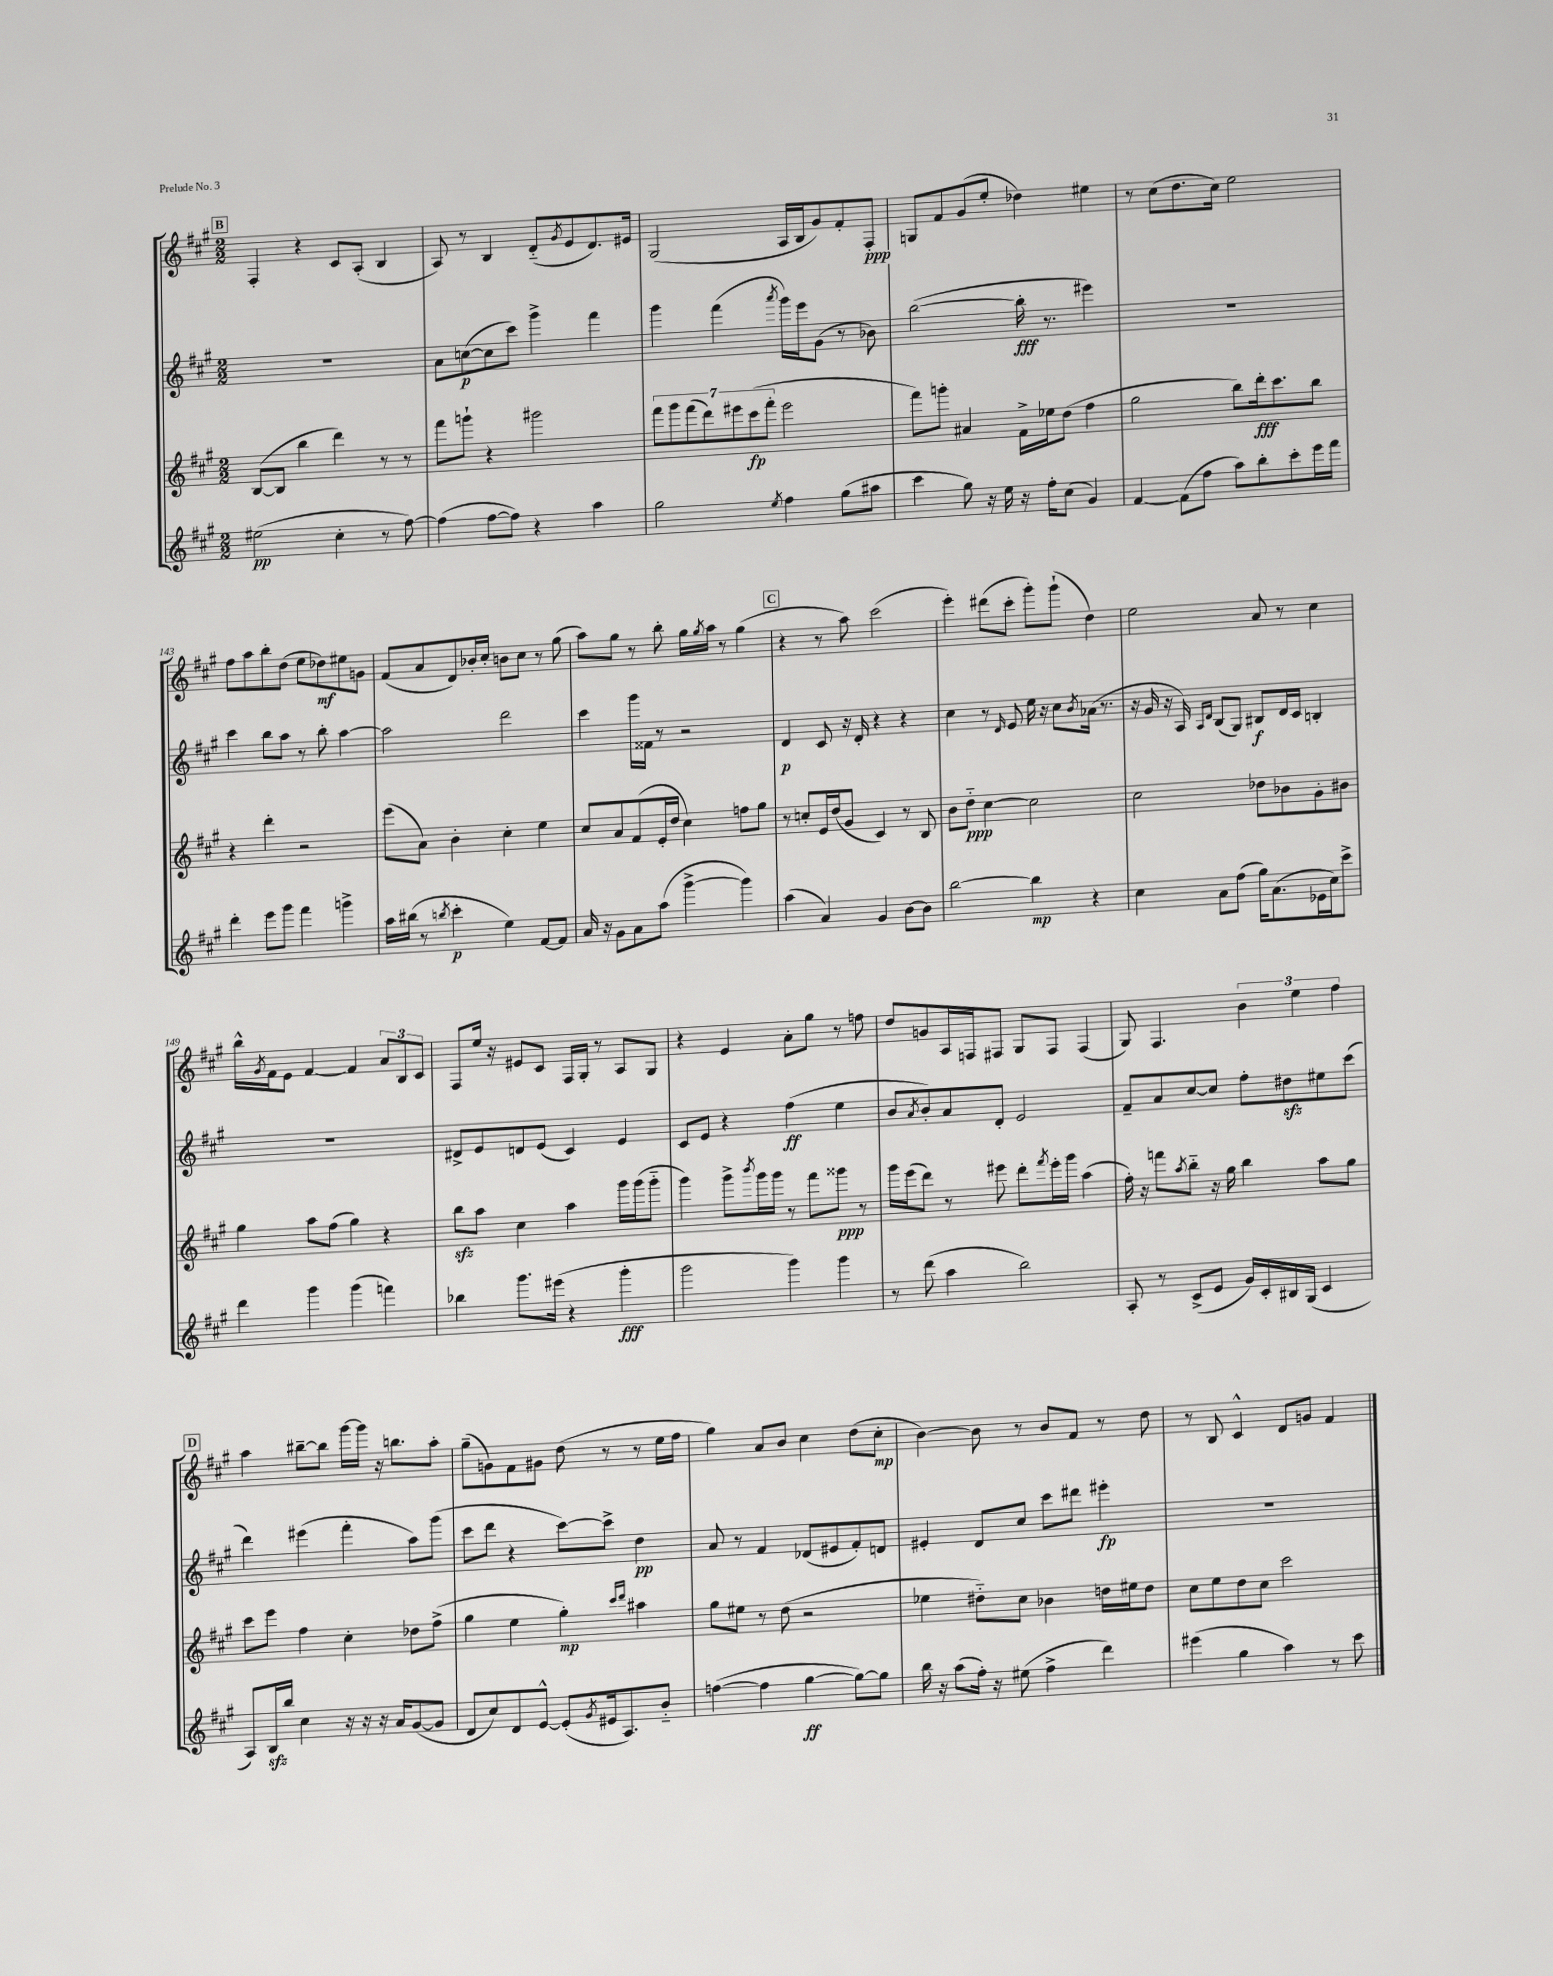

**kern	**kern	**kern	**kern
*staff4	*staff3	*staff2	*staff1
*clefG2	*clefG2	*clefG2	*clefG2
*k[f#c#g#]	*k[f#c#g#]	*k[f#c#g#]	*k[f#c#g#]
*M2/2	*M2/2	*M2/2	*M2/2
(2ee#	([8B	1r	4F#'
.	8B]	.	.
.	4bb	.	4r
4cc#'	4ddd)	.	8c#
.	.	.	(8A'
8r	8r	.	4B
[8ff#)	8r	.	.
=	=	=	=
(4ff#]	8fff#	8a	8A)
.	8ggg`	([8cc	8r
[8ff#	4r	8cc]	4B
8ff#])	.	8ccc#)	.
4r	2ggg#	4ggg#^	(8d'~
.	.	.	8qg#
.	.	.	8e
4aa	.	4fff#	8.d)
.	.	.	16e#
=	=	=	=
2gg#	14fff#	4ggg#	(2G#
.	14ggg#	.	.
.	(14fff#	.	.
.	14ddd)	.	.
.	.	(4fff#	.
.	14eee#	.	.
.	(14ccc#	.	.
.	14fff#'	.	.
8qee	.	8qaaa	.
4ff#	2eee#	16ggg#)	16A
.	.	16eee	16B
.	.	(8g#	8g#)
(8gg#	.	8r	8f#'
8aa#	.	8b-)	8F#'
=	=	=	=
4ccc#	8fff#)	([2bb	8G
.	8ggg'	.	8f#
8gg#)	4a#	.	(8g#
16r	.	.	8ee'
16ee	.	.	.
16r	16f#^	16bb']	4dd-)
16ff#'	16ee-	8.r	.
(8cc#	(8dd	.	.
4g#)	4ff#	4eee#)	4ee#
=	=	=	=
[4f#	2gg#	1r	8r
.	.	.	(8cc#
(8f#]	.	.	8.dd
8ff#	.	.	.
.	.	.	16cc#)
8aa)	8bb)	.	2ee
8bb'	16ddd'	.	.
.	8.ccc#	.	.
8ccc#'	.	.	.
16eee	8bb	.	.
16fff#	.	.	.
=	=	=	=
4ddd'	4r	4ccc#	8ff#
.	.	.	8aa
8eee	4ddd'	8bb	8bb'
8ggg#	.	8aa	(8dd
4fff#	2r	8r	8ee
.	.	8bb'	8dd-)
4ggg^	.	[4aa	8ee#
.	.	.	8g
=	=	=	=
16aa	(8eee	2aa]	(8f#
(16bb#	.	.	.
8r	8a)	.	8a
8qbb	.	.	.
4ccc#'	4b'	.	8d)
.	.	.	16b-'
.	.	.	16cc#'
4ee)	4cc#'	2ddd	8b
.	.	.	8cc#
[8f#	4ee	.	8r
8f#]	.	.	(8gg#
=	=	=	=
16a	8cc#	4ccc#	8aa)
16r	.	.	.
8g#	8a	.	8gg#
8a	(8f#	16ggg#	8r
.	.	16f##	.
(8aa	16e'	8r	8bb'
.	16dd	.	.
[4ggg#^	4cc#)	2r	16gg#
.	.	.	8qgg#
.	.	.	16aa
.	.	.	8r
4ggg#])	8ff	.	(4gg#
.	8gg#	.	.
=	=	=	=
(4aa	8r	4d	4r
.	8cc'	.	.
4a)	16e	8c#	8r
.	(16dd	.	.
.	8g#	16r	8aa)
.	.	16d'	.
4g#	4c#)	4r	(2ccc#
[8b	8r	4r	.
8b]	8B	.	.
=	=	=	=
[2bb	8b	4cc#	4eee')
.	8dd'~	.	.
.	[4cc#	8r	(8ddd#
.	.	16qqd	.
.	.	8e	8ccc#'
4bb]	2cc#]	16ee	8ggg#')
.	.	16r	.
.	.	8cc#	(8ggg#`
.	.	8qb	.
4r	.	(16a-	4dd)
.	.	8.r	.
=	=	=	=
4cc#	2cc#	16r	2ee
.	.	16g#	.
.	.	16r	.
.	.	16A)	.
.	.	16qqA	.
.	.	16qqd	.
8a	.	(8B	.
(8ff#	.	8G#)	.
16gg#)	8dd-	8B#	8a
(8.a	.	.	.
.	8b-	16d	8r
.	.	16c#	.
16e-	8g#'	4B'	4cc#
16cc#)	.	.	.
8ccc#^	8b#	.	.
=	=	=	=
4ddd	4gg#	1r	16bb^^
.	.	.	8qg#
.	.	.	16f#
.	.	.	8e
4ggg#	8aa	.	[4f#
.	(8ff#	.	.
(4ggg#	4gg#)	.	4f#]
4fff)	4r	.	12a
.	.	.	12B
.	.	.	12c#
=	=	=	=
4bb-	8bb	8d#^	8F#
.	8aa	8e	16ee
.	.	.	16r
8.ggg#	4cc#	8d	8e#
.	.	(8e	8c#
(16eee#	.	.	.
4r	4aa	4c#)	16F#
.	.	.	16G#'
.	.	.	8r
4ggg#'	16ggg#	4e	8A
.	(16ggg#	.	.
.	8ggg#'~	.	8G#
=	=	=	=
2ggg#	4ggg#)	8c#	4r
.	.	8e	.
.	8ggg#^	4r	4e
.	8qbbb	.	.
.	16ggg#	.	.
.	16ggg#	.	.
4ggg#)	8r	(4ff#	8a'
.	8fff#	.	8gg#
4ggg#	8ggg##	4ee	8r
.	8r	.	8ff
=	=	=	=
8r	16ggg#	8b	8dd
.	(16eee	.	.
.	.	8qa	.
(8ddd	8ddd)	8b')	8g
4aa	8r	8a	16A
.	.	.	16F
.	8eee#	8d'	8F#
2bb)	8ddd'	2e	8G#
.	8qfff#	.	.
.	16eee#'	.	8F#
.	16ggg#	.	.
.	(4aa	.	(4F#
=	=	=	=
8A'	16ff#')	8f#~	8G#)
.	16r	.	.
8r	8fff	8a	4.F#
.	8qaa	.	.
(8c#^	8bb'~	[8cc#	.
8e	16r	8cc#]	.
.	16gg#	.	.
16g#)	4bb	8ff#'	6b
16c#'	.	.	.
16B#	.	8dd#	.
.	.	.	6ee
(16G#	.	.	.
4c#	8aa	8ee#	.
.	.	.	6ff#
.	8gg#	(8ccc#	.
=	=	=	=
8A)	8ccc#	4ddd)	4aa
16B	8eee	.	.
16bb	.	.	.
4cc#	4ff#	(4eee#	[8bb#~
.	.	.	8bb#]
16r	4cc#'	4fff#'	[16ggg#
16r	.	.	16ggg#]
16r	.	.	16r
16a	.	.	8.bb
([8g#	8dd-	8aa)	.
8g#]	(8ff#^	(8ggg#	8aa'
=	=	=	=
8d	4gg#	8ccc#	(8gg#~
8cc#)	.	8ddd	8g)
8d	4ee	4r	8f#
[8e^^	.	.	8g#
(8e']	4gg#')	[8ccc#)	(8dd
8qg#	.	.	.
16e#	.	8ccc#^]	8r
8.A)	.	.	.
.	16qqccc#	.	.
.	16qqddd	.	.
.	4aa#	4dd	8r
8b'~	.	.	16ee
.	.	.	16ff#
=	=	=	=
([4ff	8gg#	8a	4gg#)
.	8ee#	8r	.
4ff]	8r	4f#	8a
.	(8dd	.	8b
[4gg#	2r	(8d-	4cc#
.	.	8e#	.
8gg#_)	.	8f#')	(8dd
8gg#]	.	8d	8cc#'
=	=	=	=
16bb	4ee-	4e#'	[4b)
16r	.	.	.
(8aa	.	.	.
16ff#')	8dd#'~)	8d	8b]
16r	.	.	.
(8ee#	8cc#	8cc#	8r
4ff#^	4b-	8ccc#	8b
.	.	8ddd#	8f#
4ddd)	16dd	4eee#'	8r
.	16ee#	.	.
.	8dd	.	8dd
=	=	=	=
(4eee#	8cc#	1r	8r
.	8ee	.	8B
4gg#	8dd	.	4c#^^
.	8cc#	.	.
4aa)	2ccc#	.	8d
.	.	.	8g
8r	.	.	4f#
8ccc#	.	.	.
==	==	==	==
*-	*-	*-	*-
